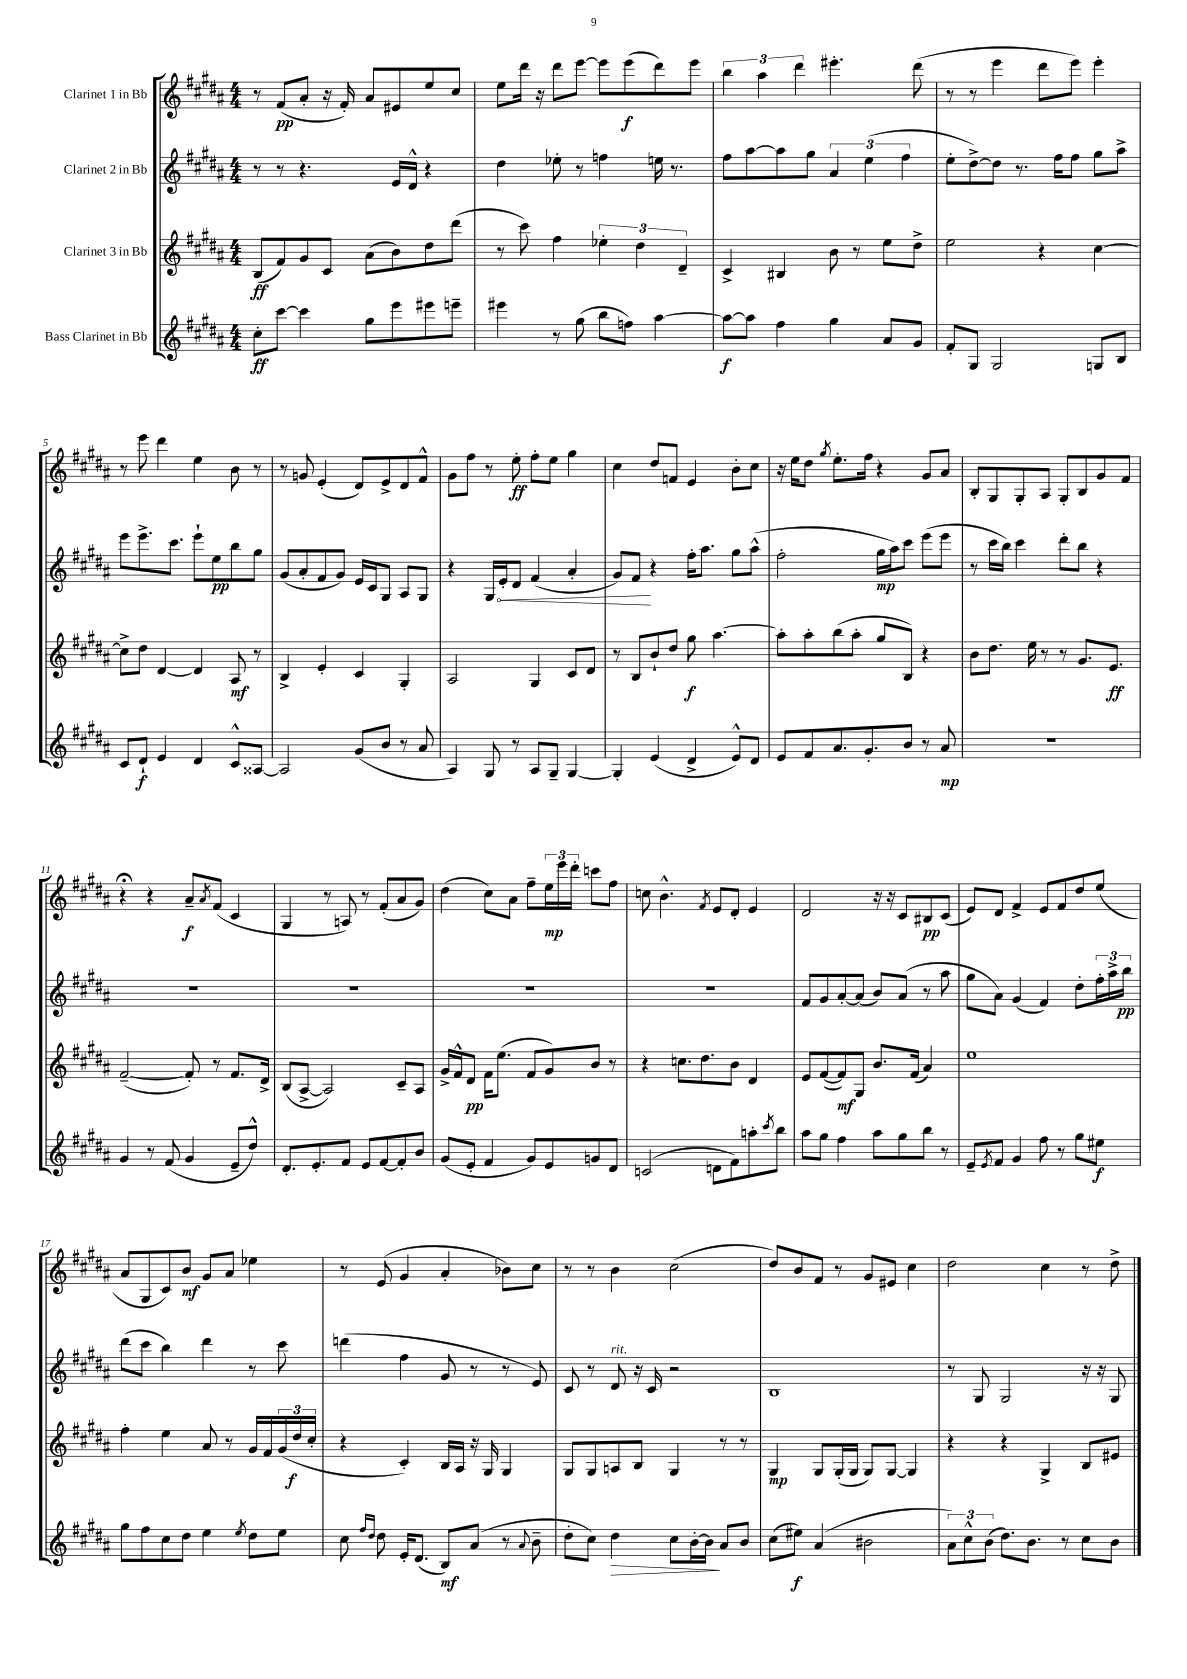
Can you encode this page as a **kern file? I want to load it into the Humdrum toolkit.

**kern	**dynam	**kern	**dynam	**kern	**dynam	**kern	**dynam
*part4	*part4	*part3	*part3	*part2	*part2	*part1	*part1
*staff4	*staff4	*staff3	*staff3	*staff2	*staff2	*staff1	*staff1
*I"Bass Clarinet in Bb	*	*I"Clarinet 3 in Bb	*	*I"Clarinet 2 in Bb	*	*I"Clarinet 1 in Bb	*
*clefG2	*	*clefG2	*	*clefG2	*	*clefG2	*
*k[f#c#g#d#a#]	*	*k[f#c#g#d#a#]	*	*k[f#c#g#d#a#]	*	*k[f#c#g#d#a#]	*
*M4/4	*	*M4/4	*	*M4/4	*	*M4/4	*
=1	=1	=1	=1	=1	=1	=1	=1
8cc#'\L	ff	(8B/L	ff	8r	.	8r	.
[8ccc#\J	.	8f#/)	.	8r	.	(8f#/L	pp
4ccc#\]	.	8g#/	.	4.r	.	8a#'/J	.
.	.	8c#/J	.	.	.	16r	.
.	.	.	.	.	.	16f#'/)	.
8gg#\L	.	(8a#\L	.	.	.	8a#/L	.
8eee\	.	8b\)	.	16e/LL	.	8e#X/	.
.	.	.	.	16d#^^/JJ	.	.	.
8eee#X\	.	8dd#\	.	4r	.	8ee/	.
8eeen~\J	.	(8ddd#\J	.	.	.	8cc#/J	.
=2	=2	=2	=2	=2	=2	=2	=2
4eee#X\	.	8r	.	4dd#\	.	8ee\L	.
.	.	8ccc#\)	.	.	.	16ddd#\Jk	.
.	.	.	.	.	.	16r	.
8r	.	4ff#\	.	8ee-X'\	.	8ddd#\L	.
(8gg#\	.	.	.	8r	.	[8eee\J	.
8bb\L	.	6ee-X'\	.	4ffn\	.	8eee\L]	.
8ffn\J)	.	.	.	.	.	(8eee\	f
.	.	6dd#\	.	.	.	.	.
[4aa#\	.	.	.	16een\	.	8ddd#\)	.
.	.	.	.	8.r	.	.	.
.	.	6d#~/	.	.	.	.	.
.	.	.	.	.	.	8eee\J	.
=3	=3	=3	=3	=3	=3	=3	=3
8aa#\L_	f	4c#^/	.	8ff#\L	.	6bb\	.
8aa#\J]	.	.	.	[8aa#\	.	.	.
.	.	.	.	.	.	6aa#\	.
4ff#\	.	4B#X/	.	8aa#\]	.	.	.
.	.	.	.	.	.	6ddd#\	.
.	.	.	.	8gg#\J	.	.	.
4gg#\	.	8b\	.	6a#/	.	4.eee#X'\	.
.	.	8r	.	.	.	.	.
.	.	.	.	(6ee\	.	.	.
8a#/L	.	8ee\L	.	.	.	.	.
.	.	.	.	6ff#\	.	.	.
8g#/J	.	8dd#^\J	.	.	.	(8ddd#\	.
=4	=4	=4	=4	=4	=4	=4	=4
8f#'/L	.	2ee\	.	8ee'\L	.	8r	.
8G#/J	.	.	.	[8dd#^\)	.	8r	.
2G#/	.	.	.	8dd#\J]	.	4eee\	.
.	.	.	.	8.r	.	.	.
.	.	4r	.	.	.	8ddd#\L	.
.	.	.	.	16ff#\KL	.	.	.
.	.	.	.	8ff#\J	.	8eee\J)	.
8Gn/L	.	[4cc#\	.	8gg#\L	.	4eee'\	.
8B/J	.	.	.	8aa#^\J	.	.	.
!!LO:LB:g=z
=5	=5	=5	=5	=5	=5	=5	=5
8c#/L	.	8cc#^\L]	.	8eee\L	.	8r	.
8d#`/J	f	8dd#\J	.	8.eee^\	.	8eee\	.
4e/	.	[4d#/	.	.	.	4ddd#\	.
.	.	.	.	8.ccc#\J	.	.	.
4d#/	.	4d#/]	.	8eee`\L	.	4ee\	.
.	.	.	.	8ee\	pp	.	.
8c#^^/L	.	8A#/	mf	8bb\	.	8b\	.
[8A##X/J	.	8r	.	8gg#\J	.	8r	.
=6	=6	=6	=6	=6	=6	=6	=6
2A##/]	.	4B^/	.	(8g#/L	.	8r	.
.	.	.	.	8a#'/	.	8gn/	.
.	.	4e'/	.	8f#/	.	(4e'/	.
.	.	.	.	8g#/J)	.	.	.
(8g#/L	.	4c#/	.	16e/LL	.	8d#/L)	.
.	.	.	.	16c#/J	.	.	.
8b/J	.	.	.	8G#/J	.	8e^/	.
8r	.	4G#'/	.	8A#/L	.	8d#/	.
8a#/	.	.	.	8G#/J	.	8f#^^/J	.
=7	=7	=7	=7	=7	=7	=7	=7
4A#/)	.	2A#/	.	4r	.	8g#\L	.
.	.	.	.	.	.	8ff#\J	.
8G#/	.	.	.	16G#/LL	.	8r	.
!	!	!	!	!	!LO:HP:b	!	!
.	.	.	.	16e'/J	<	.	.
8r	.	.	.	8d#/J	.	8ee'\	ff
8A#/L	.	4G#/	.	(4f#/	.	8ff#'\L	.
8G#~/J	.	.	.	.	.	8ee\J	.
[4G#/	.	8c#/L	.	4a#'/	.	4gg#\	.
.	.	8d#/J	.	.	.	.	.
=8	=8	=8	=8	=8	=8	=8	=8
4G#'/]	.	8r	.	8g#/L)	.	4cc#\	.
.	.	8B/L	.	8f#/J	.	.	.
(4e/	.	8b`/	.	4r	[	8dd#/L	.
.	.	8dd#/J	.	.	.	8fn/J	.
4d#^/	.	8gg#\	f	16ff#'\KL	.	4e/	.
.	.	.	.	8.aa#\J	.	.	.
.	.	[4.aa#\	.	.	.	.	.
8e^^/L)	.	.	.	8gg#\L	.	8b'\L	.
8d#/J	.	.	.	(8aa#^^\J	.	8cc#\J	.
=9	=9	=9	=9	=9	=9	=9	=9
8e/L	.	8aa#'\L]	.	2ff#'\	.	16r	.
.	.	.	.	.	.	16ee\KL	.
8f#/	.	8aa#'\	.	.	.	8dd#\J	.
.	.	.	.	.	.	8qgg#/	.
8.a#/	.	(8bb\	.	.	.	8.ee'\L	.
.	.	8aa#'\J	.	.	.	.	.
8.g#'/	.	.	.	.	.	16ff#\Jk	.
.	.	8gg#/L	.	16gg#\LL	mp	4r	.
.	.	.	.	16aa#\J)	.	.	.
8b/J	.	8B/J)	.	8ccc#\J	.	.	.
8r	.	4r	.	(8eee\L	.	8g#/L	.
8a#/	mp	.	.	8eee\J	.	8a#/J	.
=10	=10	=10	=10	=10	=10	=10	=10
1r	.	8b\L	.	8r	.	8B'/L	.
.	.	8.dd#\J	.	16ccc#\LL	.	8G#/	.
.	.	.	.	16bb\JJ)	.	.	.
.	.	.	.	4ccc#\	.	8G#'/	.
.	.	16ee\	.	.	.	.	.
.	.	8r	.	.	.	8A#/J	.
.	.	8r	.	8ddd#'\L	.	8G#'/L	.
.	.	8.g#/L	.	8bb\J	.	8B/	.
.	.	.	.	4r	.	8g#/	.
.	.	8.e/J	ff	.	.	.	.
.	.	.	.	.	.	8f#/J	.
!!LO:LB:g=z
=11	=11	=11	=11	=11	=11	=11	=11
4g#/	.	([2f#~/	.	1r	.	4r;<	.
8r	.	.	.	.	.	4r	.
(8f#/	.	.	.	.	.	.	.
4g#/	.	8f#'/])	.	.	.	8a#~/L	f
.	.	.	.	.	.	8qa#/	.
.	.	8r	.	.	.	(8f#/J	.
8e~/L	.	8.f#/L	.	.	.	4c#/	.
8dd#^^/J)	.	.	.	.	.	.	.
.	.	16d#^/Jk	.	.	.	.	.
=12	=12	=12	=12	=12	=12	=12	=12
8.d#'/L	.	(8B/L	.	1r	.	4G#/	.
.	.	[8A#^/J	.	.	.	.	.
8.e'/	.	.	.	.	.	.	.
.	.	2A#/])	.	.	.	8r	.
8f#/J	.	.	.	.	.	8An/)	.
8e/L	.	.	.	.	.	8r	.
[8f#/	.	.	.	.	.	(8f#'/L	.
8f#'/]	.	8c#~/L	.	.	.	8a#/	.
8b/J	.	8A#/J	.	.	.	8g#/J)	.
=13	=13	=13	=13	=13	=13	=13	=13
(8g#/L	.	16g#^/LL	.	1r	.	(4dd#\	.
.	.	16f#^^/J	.	.	.	.	.
8e'/J	.	8d#/J	pp	.	.	.	.
4f#/	.	16f#\KL	.	.	.	8cc#\L)	.
.	.	(8.ee\J	.	.	.	.	.
.	.	.	.	.	.	8a#\J	.
8g#/L)	.	8f#/L	.	.	.	8ff#~\L	.
8e/	.	8g#/)	.	.	.	24ee\L	mp
.	.	.	.	.	.	24eee\	.
.	.	.	.	.	.	24ddd#'\JJ	.
8gn/	.	8b/J	.	.	.	8cccn\L	.
8d#/J	.	8r	.	.	.	8ff#\J	.
=14	=14	=14	=14	=14	=14	=14	=14
(2cn/	.	4r	.	1r	.	8ccn\	.
.	.	.	.	.	.	4.b^^\	.
.	.	8.ccn\L	.	.	.	.	.
.	.	8.dd#\	.	.	.	.	.
.	.	.	.	.	.	8qf#/	.
8dn\L	.	.	.	.	.	8e/L	.
8f#\)	.	8b\J	.	.	.	8d#'/J	.
8aan'\	.	4d#/	.	.	.	4e/	.
8qccc#/	.	.	.	.	.	.	.
8bb\J	.	.	.	.	.	.	.
=15	=15	=15	=15	=15	=15	=15	=15
8aa#\L	.	8e/L	.	8f#/L	.	2d#/	.
8gg#\J	.	([8f#/	.	8g#/	.	.	.
4ff#\	.	8f#/])	mf	[8a#'/	.	.	.
.	.	8G#/J	.	(8a#/J]	.	.	.
8aa#\L	.	8.b/L	.	8b/L)	.	16r	.
.	.	.	.	.	.	16r	.
8gg#\	.	.	.	(8a#/J	.	8c#/L	.
.	.	(16f#/Jk	.	.	.	.	.
8bb\J	.	4a#/)	.	8r	.	8B#X/	pp
8r	.	.	.	8aa#\	.	(8c#/J	.
=16	=16	=16	=16	=16	=16	=16	=16
8e~/L	.	1ee	.	8gg#\L	.	8e/L)	.
8qe/	.	.	.	.	.	.	.
8f#/J	.	.	.	8a#\J)	.	8d#/J	.
4g#/	.	.	.	(4g#/	.	4f#^/	.
8ff#\	.	.	.	4f#/)	.	8e/L	.
8r	.	.	.	.	.	8f#/	.
8gg#\L	.	.	.	8dd#'\L	.	8dd#/	.
8ee#X\J	f	.	.	24ff#'\L	.	(8ee/J	.
.	.	.	.	24aa#^\	.	.	.
.	.	.	.	24bb\JJ	pp	.	.
!!LO:LB:g=z
=17	=17	=17	=17	=17	=17	=17	=17
8gg#\L	.	4ff#'\	.	(8ddd#\L	.	8a#/L	.
8ff#\	.	.	.	8ccc#\J	.	8G#/	.
8cc#\	.	4ee\	.	4bb\)	.	8c#/)	.
8dd#\J	.	.	.	.	.	8b/J	mf
4ee\	.	8a#/	.	4ddd#\	.	8g#/L	.
.	.	8r	.	.	.	8a#/J	.
8qee/	.	.	.	.	.	.	.
8dd#\L	.	16g#/LL	.	8r	.	4ee-X\	.
.	.	16f#/	.	.	.	.	.
8ee\J	.	(24g#/	.	8ccc#\	.	.	.
.	.	24dd#/	f	.	.	.	.
.	.	24cc#'/JJ	.	.	.	.	.
=18	=18	=18	=18	=18	=18	=18	=18
8cc#\	.	4r	.	(4dddn\	.	8r	.
16qqff#/LL	.	.	.	.	.	.	.
16qqdd#/JJ	.	.	.	.	.	.	.
8dd#\	.	.	.	.	.	(8e/	.
16e'/KL	.	4c#'/)	.	4ff#\	.	4g#/	.
(8.d#/J	.	.	.	.	.	.	.
8B/L)	mf	16B/LL	.	8g#/	.	4a#'/	.
.	.	16A#/JJ	.	.	.	.	.
(8a#/J	.	16r	.	8r	.	.	.
.	.	16G#/	.	.	.	.	.
8r	.	4G#/	.	8r	.	8b-X\L)	.
8qqa#/	.	.	.	.	.	.	.
8b~\	.	.	.	8e/)	.	8cc#\J	.
=19	=19	=19	=19	=19	=19	=19	=19
8dd#'\L	.	8G#/L	.	8c#/	.	8r	.
8cc#\J)	.	8G#/	.	8r	.	8r	.
!	!	!	!	!LO:TX:a:i:t=rit.	!	!	!
!	!LO:HP:b	!	!	!	!	!	!
4dd#\	>	8An/	.	8d#/	.	4b\	.
.	.	8B/J	.	16r	.	.	.
.	.	.	.	16c#/	.	.	.
8cc#\L	.	4G#/	.	2r	.	(2cc#\	.
[16b'\L	.	.	.	.	.	.	.
16b\JJ]	.	.	.	.	.	.	.
8a#/L	]	8r	.	.	.	.	.
8b/J	.	8r	.	.	.	.	.
=20	=20	=20	=20	=20	=20	=20	=20
(8cc#\L	.	4G#/	mp	1B	.	8dd#/L)	.
8ee#X\J)	f	.	.	.	.	8b/	.
(4a#/	.	8G#/L	.	.	.	8f#/J	.
.	.	(16G#'/L	.	.	.	8r	.
.	.	16G#/JJ	.	.	.	.	.
2b#X\	.	8G#/L)	.	.	.	8g#/L	.
.	.	[8G#/J	.	.	.	8e#X/J	.
.	.	4G#/]	.	.	.	4cc#\	.
=21	=21	=21	=21	=21	=21	=21	=21
12a#\L)	.	4r	.	8r	.	2dd#\	.
12cc#^^\	.	.	.	.	.	.	.
.	.	.	.	8G#/	.	.	.
(12b\J	.	.	.	.	.	.	.
8.dd#\L)	.	4r	.	2G#/	.	.	.
8.b\J	.	.	.	.	.	.	.
.	.	4G#^/	.	.	.	4cc#\	.
8r	.	.	.	.	.	.	.
8cc#\L	.	8B/L	.	16r	.	8r	.
.	.	.	.	16r	.	.	.
8b\J	.	8e#X/J	.	8G#/	.	8dd#^\	.
==	==	==	==	==	==	==	==
*-	*-	*-	*-	*-	*-	*-	*-
